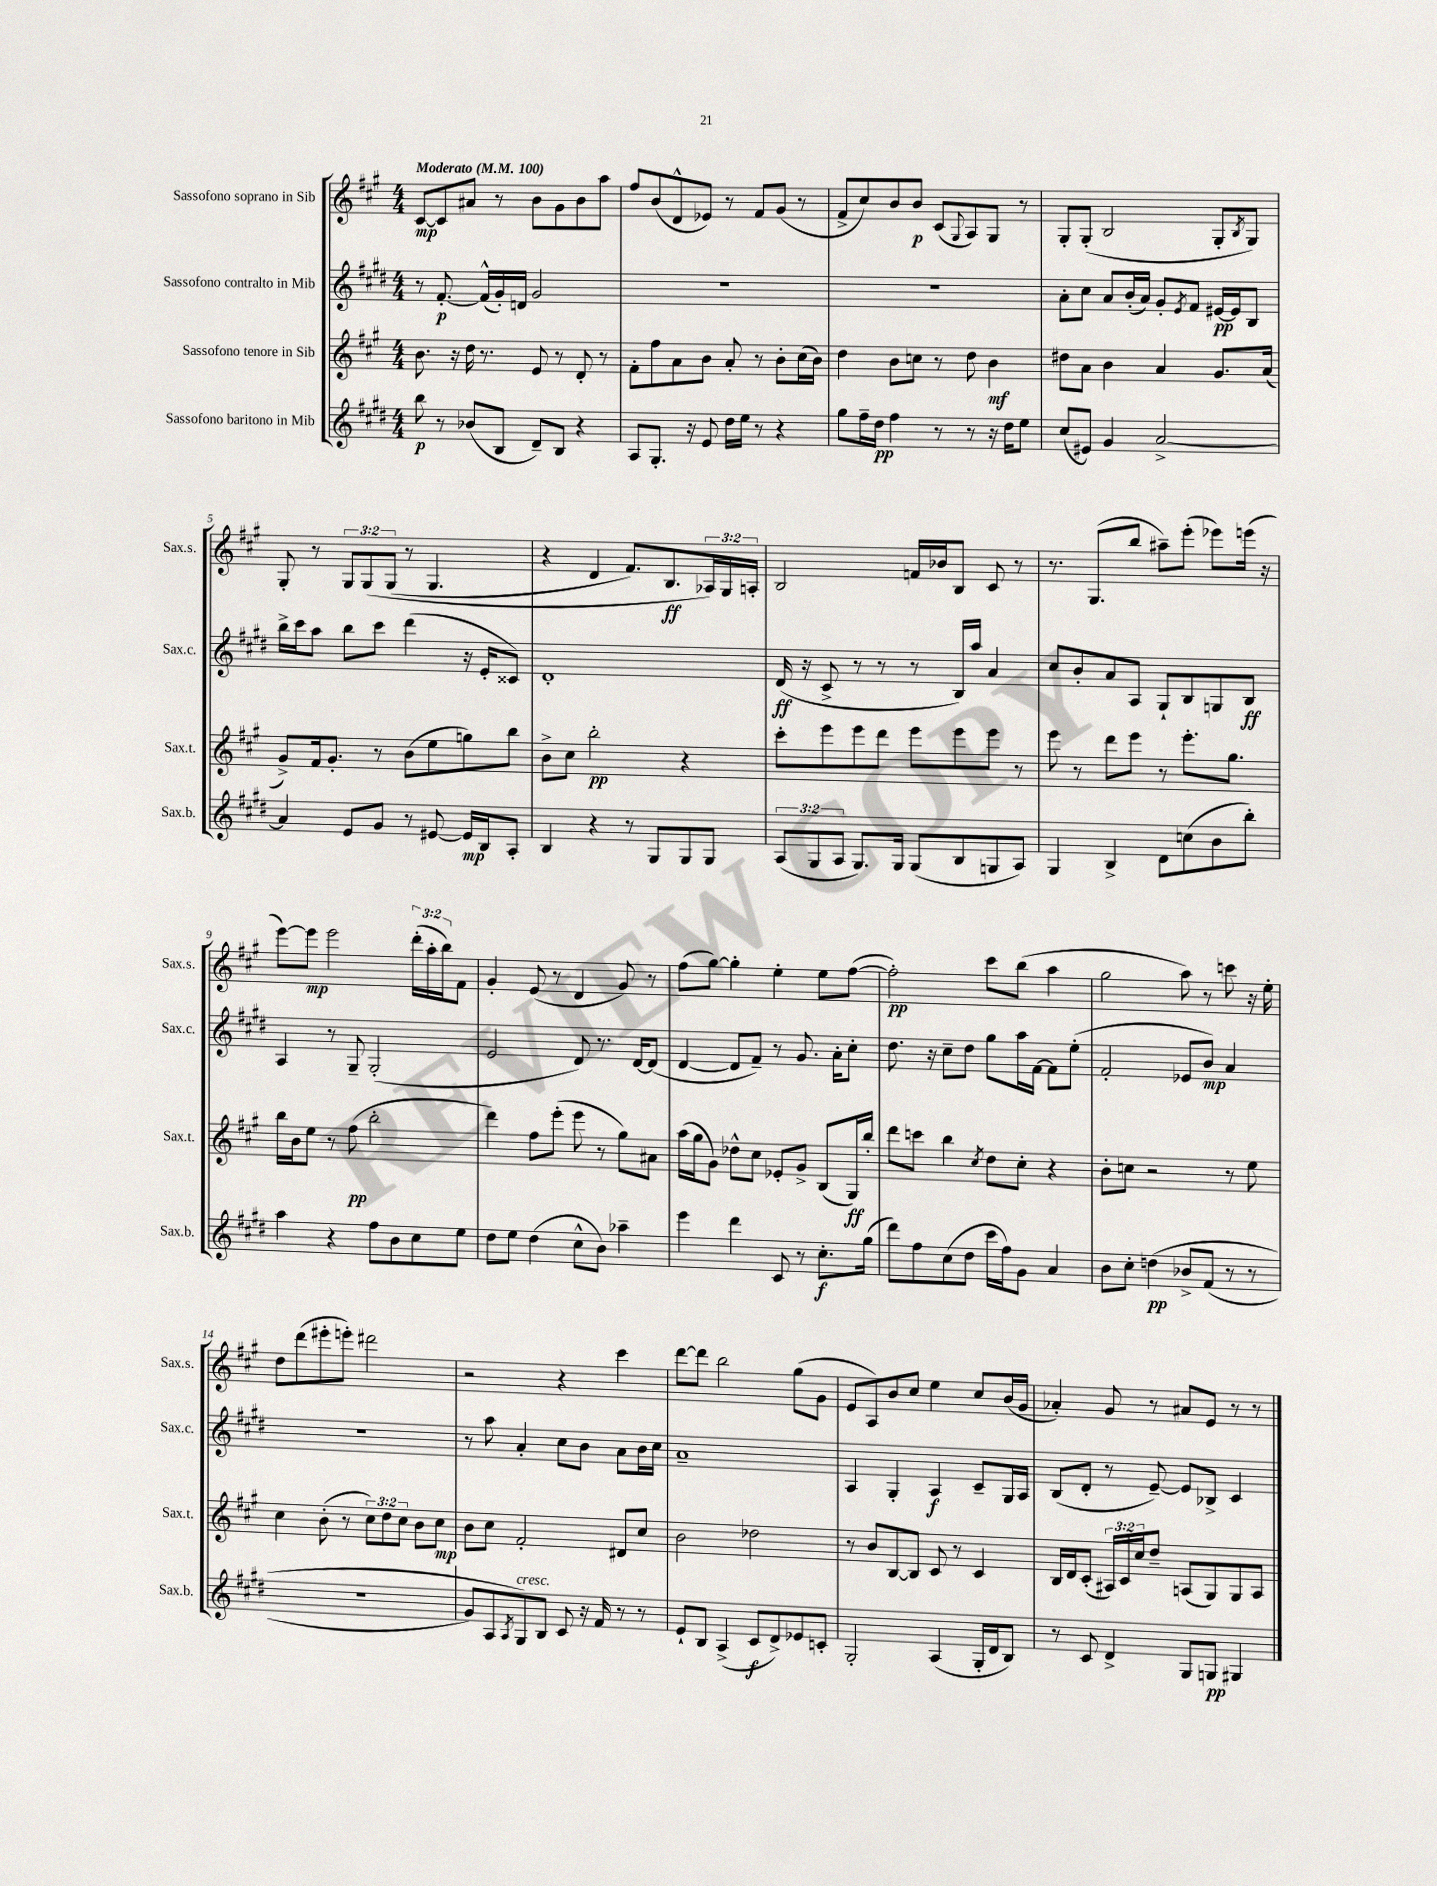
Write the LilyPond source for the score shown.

<<
\new StaffGroup <<
\new Staff = "s0" \with { instrumentName = "Sassofono soprano in Sib" shortInstrumentName = "Sax.s." } {
    \clef treble \key a \major \numericTimeSignature \time 4/4 \override Staff.TupletNumber.text = #tuplet-number::calc-fraction-text \tempo "Moderato" 4 = 100
    cis'8~\mp cis'8 ais'8 r8 b'8 gis'8 b'8 a''8 |
    fis''8 b'8( d'8-^ ees'8) r8 fis'8 gis'8( r8 |
    fis'8-> cis''8) b'8 b'8\p cis'8( \appoggiatura { gis8 } a8) gis8 r8 |
    gis8-. gis8-.( b2 gis8-. \acciaccatura { b8 } gis8) |
    gis8-. r8 \tuplet 3/2 { gis8 gis8\( gis8( } r8 gis4. |
    r4 d'4 fis'8.) b8.\ff \tuplet 3/2 { aes16\) gis16 a16-. } |
    b2 f'16 bes'16 b8 cis'8 r8 |
    r8. gis8.( b''8 ais''8--) e'''8-.( ees'''8) e'''16( r16 |
    e'''8~) e'''8\mp e'''2 \tuplet 3/2 { d'''16-.( a''16-. b''16) } fis'8 |
    gis'4-. e'8( r8 d'4 gis'8) r8 |
    fis''8( gis''8~) gis''4-. e''4-. e''8 fis''8~( |
    fis''2-.\pp) cis'''8 b''8( a''4 |
    gis''2 a''8) r8 c'''8 r16 e''16-. |
    d''8 d'''8( eis'''8-. e'''8-.) dis'''2 |
    r2 r4 cis'''4 |
    d'''8~ d'''8 b''2 gis''8( gis'8 |
    e'8 a8) b'8 cis''8 e''4 cis''8 b'16( gis'16 |
    aes'4-.) gis'8 r8 ais'8 e'8 r8 r8 \bar "|." |
}
\new Staff = "s1" \with { instrumentName = "Sassofono contralto in Mib" shortInstrumentName = "Sax.c." } {
    \clef treble \key e \major \numericTimeSignature \time 4/4
    r8 fis'8.~-.\p fis'16-^( gis'16-.) d'16 gis'2 |
    R1 |
    R1 |
    a'8-. cis''8 a'8 b'16-.( a'16) gis'8-. \acciaccatura { e'8 } fis'8 eis'16~\pp eis'16 b8 |
    b''16-> cis'''16 a''8 b''8 cis'''8 dis'''4( r16 e'16-. cisis'8) |
    dis'1-. |
    dis'16\ff( r16 cis'8-> r8 r8 r8 b16) a''16 a'4 |
    cis''8 b'8-. a'8 a8 gis8-! b8 g8 b8\ff |
    a4 r8 gis8-- gis2-.( |
    e'2 dis'8) r8. dis'16~ dis'8( |
    dis'4~ dis'8 fis'8--) r8 gis'8. a'16-. cis''8-. |
    dis''8. r16 cis''8-- dis''8 gis''8 a''16 fis'16~ fis'8 e''8-.( |
    fis'2-. ees'8 b'8\mp) a'4 |
    r1 |
    r8 a''8 a'4-. cis''8 b'8 a'8 b'16 cis''16 |
    a'1-- |
    a4 gis4-. a4\f cis'8-- gis16 a16 |
    b8( dis'8-. r8 e'8~--) e'8 bes8-> cis'4 \bar "|." |
}
\new Staff = "s2" \with { instrumentName = "Sassofono tenore in Sib" shortInstrumentName = "Sax.t." } {
    \clef treble \key a \major \numericTimeSignature \time 4/4 \override Staff.TupletNumber.text = #tuplet-number::calc-fraction-text
    b'8. r16 d''16 r8. e'8 r8 d'8-. r8 |
    fis'8-. fis''8 a'8 b'8 a'8-. r8 b'8-. cis''16( b'16) |
    d''4 b'8 c''8 r8 d''8 b'4\mf |
    dis''8 a'8 b'4 a'4 gis'8. a'16( |
    gis'8->) fis'16 gis'8.-. r8 b'8( e''8 g''8) b''8 |
    b'8-> cis''8 b''2-.\pp r4 |
    cis'''8-. e'''8 e'''8 d'''8 e'''8 e'''8 e'''8 r8 |
    e'''8 r8 d'''8 e'''8 r8 e'''8.-. gis''8. |
    b''16 b'16 e''8 r8 fis''8\pp( b''2-. |
    d'''4) fis''8 e'''8-.( e'''8 r8 gis''8) ais'8 |
    a''16( gis''16 gis'8) des''8-^ cis''8 ees'8-. gis'8-> b8( gis16\ff) b''16-. |
    d'''8 c'''8 b''4 \acciaccatura { cis''8 } d''8 cis''8-. r4 |
    b'8-. c''8 r2 r8 e''8 |
    cis''4 b'8-.( r8 \tuplet 3/2 { cis''8) d''8 cis''8 } b'8 cis''8\mp |
    b'8 cis''8 fis'2-. dis'8 cis''8 |
    b'2 des''2 |
    r8 b'8 b8~ b8 cis'8 r8 cis'4 |
    b16 d'16 cis'8-.( \tuplet 3/2 { ais16) cis'16 cis''16 } d''8-- a8( gis8) gis8 a8 \bar "|." |
}
\new Staff = "s3" \with { instrumentName = "Sassofono baritono in Mib" shortInstrumentName = "Sax.b." } {
    \clef treble \key e \major \numericTimeSignature \time 4/4 \override Staff.TupletNumber.text = #tuplet-number::calc-fraction-text
    b''8\p r8 bes'8( b8 dis'8--) b8 r4 |
    a8 gis8.-. r16 e'8 dis''16 e''16 r8 r4 |
    gis''8 fis''16-- dis''16\pp fis''4 r8 r8 r16 dis''16 e''8 |
    cis''8( eis'8) gis'4 a'2~-> |
    a'4 e'8 gis'8 r8 eis'8~ eis'16\mp b16 a8-. |
    b4 r4 r8 gis8 gis8 gis8 |
    \tuplet 3/2 { a8( gis8 a8 } gis8.) gis16 gis8( b8 g8 a8) |
    gis4 b4-> dis'8 c''8( b'8 b''8-.) |
    a''4 r4 fis''8 b'8 cis''8 e''8 |
    dis''8 e''8 dis''4( cis''8-^ b'8) aes''4-- |
    e'''4 dis'''4 cis'8 r8 cis''8.-.\f gis''16( |
    dis'''8) fis''8 cis''8( dis''8 cis'''16 fis''16) gis'8 a'4 |
    b'8 cis''8-. d''4\pp\( bes'8-> fis'8( r8 r8 |
    r1 |
    gis'8) a8 \acciaccatura { a8 } gis8^\markup { \italic "cresc." }\) b8 cis'8 r16 fis'16 r8 r8 |
    e'8-! b8 a4->( cis'8\f dis'8->) ees'8 c'8-. |
    gis2-. a4( gis16-. dis'16 b8) |
    r8 cis'8 dis'4-> gis8 g8\pp gis4 \bar "|." |
}
>>
>>
